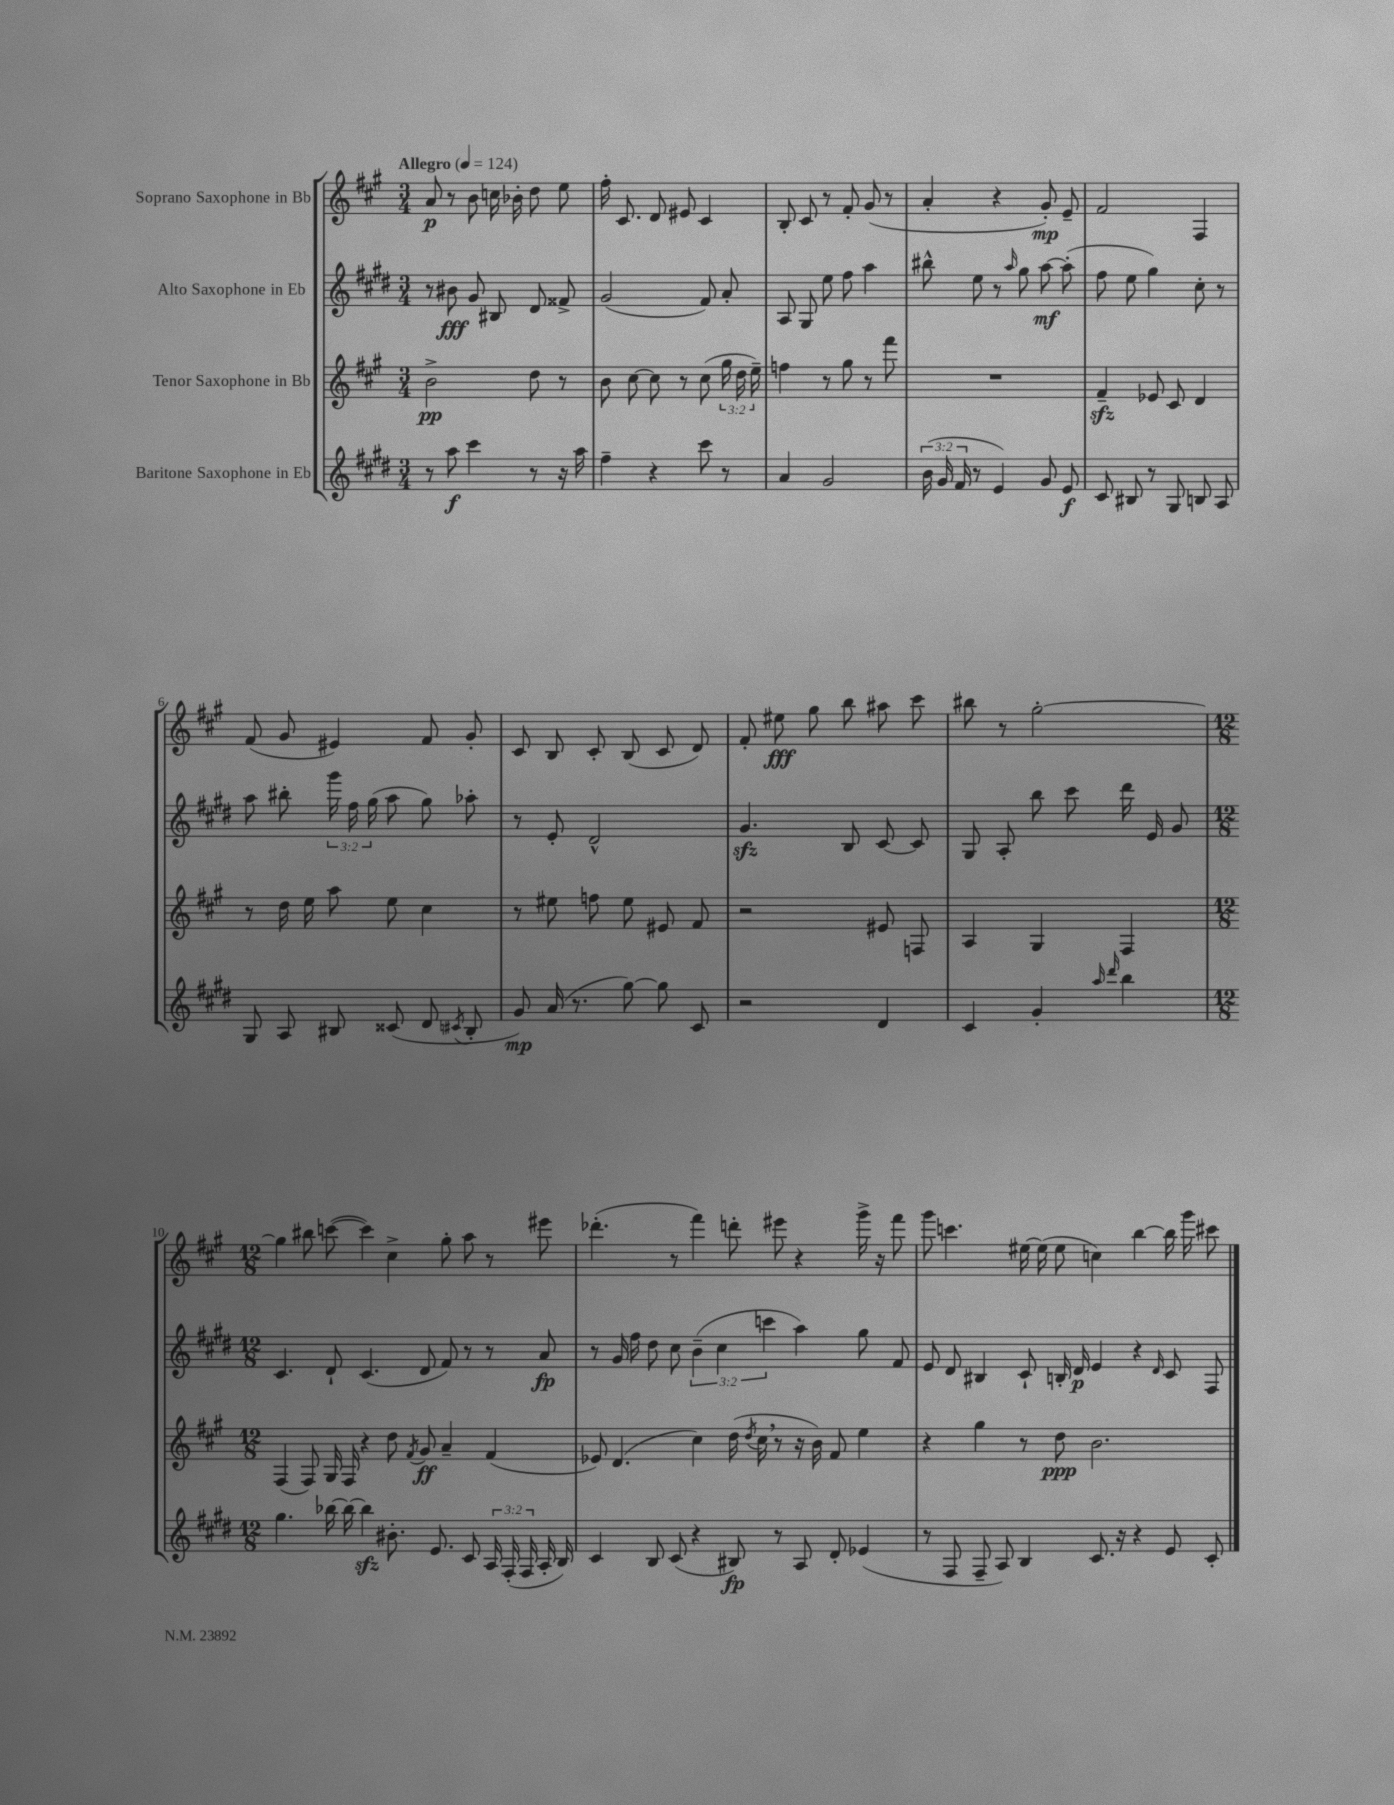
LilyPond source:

<<
\new StaffGroup <<
\new Staff = "s0" \with { instrumentName = "Soprano Saxophone in Bb" } {
    \clef treble \key a \major \numericTimeSignature \time 3/4 \tempo "Allegro" 4 = 124
    \autoBeamOff a'8\p r8 b'8 c''16 bes'16-. d''8 e''8 |
    fis''16-. cis'8. d'8 eis'8 cis'4 |
    b8-. cis'8 r8 fis'8-. gis'8( r8 |
    a'4-. r4 gis'8-.\mp) e'8-- |
    fis'2 fis4 |
    fis'8( gis'8 eis'4) fis'8 gis'8-. |
    cis'8 b8 cis'8-. b8( cis'8 d'8) |
    fis'8-. eis''8\fff gis''8 b''8 ais''8 cis'''8 |
    bis''8 r8 gis''2~-. |
    \numericTimeSignature \time 12/8 gis''4 bis''8 c'''8~( c'''4) cis''4-> gis''8-. a''8 r8 eis'''8 |
    des'''4.-.( r8 fis'''4) d'''8-. eis'''8 r4 gis'''16-> r16 fis'''8 |
    gis'''8 c'''4. eis''16~ eis''16( eis''8 c''4) b''4~ b''16 gis'''16 cis'''8 \bar "|." |
}
\new Staff = "s1" \with { instrumentName = "Alto Saxophone in Eb" } {
    \clef treble \key e \major \numericTimeSignature \time 3/4 \override Staff.TupletNumber.text = #tuplet-number::calc-fraction-text
    \autoBeamOff r8 bis'8\fff gis'8 bis8 dis'8 fisis'8-> |
    gis'2( fis'8) a'8-. |
    a8 gis8 e''8 fis''8 a''4 |
    bis''8-^ e''8 r8 \grace { a''16 } gis''8 a''8~\mf a''8-.( |
    fis''8 e''8 gis''4) cis''8-. r8 |
    a''8 bis''8-. \tuplet 3/2 { gis'''16 fis''16 gis''16( } a''8 gis''8) aes''8-. |
    r8 e'8-. dis'2-^ |
    gis'4.\sfz b8 cis'8~ cis'8 |
    gis8 a8-. b''8 cis'''8 dis'''16 e'16 gis'8 |
    \numericTimeSignature \time 12/8 cis'4. dis'8-! cis'4.( dis'8 fis'8) r8 r8 a'8\fp |
    r8 gis'16 fis''16 dis''8 cis''8 \tuplet 3/2 { b'4--( cis''4 c'''4 } a''4) gis''8 fis'8 |
    e'8 dis'8 bis4 cis'8-! b16-. dis'16\p e'4 r4 \grace { dis'16 } cis'8 fis8 \bar "|." |
}
\new Staff = "s2" \with { instrumentName = "Tenor Saxophone in Bb" } {
    \clef treble \key a \major \numericTimeSignature \time 3/4 \override Staff.TupletNumber.text = #tuplet-number::calc-fraction-text
    \autoBeamOff b'2->\pp d''8 r8 |
    b'8 cis''8~ cis''8 r8 cis''8( \tuplet 3/2 { gis''16 d''16 e''16--) } |
    f''4 r8 gis''8 r8 fis'''8 |
    R2. |
    fis'4--\sfz ees'8 cis'8 d'4 |
    r8 d''16 e''16 a''8 e''8 cis''4 |
    r8 eis''8 f''8 eis''8 eis'8 fis'8 |
    r2 eis'8 f8 |
    a4 gis4 fis4 |
    \numericTimeSignature \time 12/8 fis4( fis8) gis16 fis16 r4 d''8 \acciaccatura { fis'8 } gis'8\ff a'4-- fis'4( |
    ees'8) d'4.( cis''4) d''16( \acciaccatura { d''8 } cis''16 \breathe r8 r16 b'16) fis'8 e''4 |
    r4 gis''4 r8 d''8\ppp b'2. \bar "|." |
}
\new Staff = "s3" \with { instrumentName = "Baritone Saxophone in Eb" } {
    \clef treble \key e \major \numericTimeSignature \time 3/4 \override Staff.TupletNumber.text = #tuplet-number::calc-fraction-text
    \autoBeamOff r8 a''8\f cis'''4 r8 r16 a''16 |
    fis''4-- r4 cis'''8 r8 |
    a'4 gis'2 |
    \tuplet 3/2 { b'16( gis'16 fis'16 } r8 e'4) gis'8 e'8\f |
    cis'8 bis8 r8 gis8 b8 a8 |
    gis8 a8 bis8 cisis'8( dis'8 \acciaccatura { cis'8 } bis8-. |
    gis'8\mp) a'16( r8. gis''8~) gis''8 cis'8 |
    r2 dis'4 |
    cis'4 gis'4-. \grace { a''16 dis'''16 } b''4 |
    \numericTimeSignature \time 12/8 gis''4. bes''16~ bes''16~ bes''4\sfz bis'8.-. e'8. cis'8 \tuplet 3/2 { a16 fis16-.( fis16 } a16-. b16) |
    cis'4 b8 cis'8( r4 bis8\fp) r8 a8 dis'8-. ees'4( |
    r8 fis8 fis8-- a8) b4 cis'8. r16 r4 e'8 cis'8-. \bar "|." |
}
>>
>>
